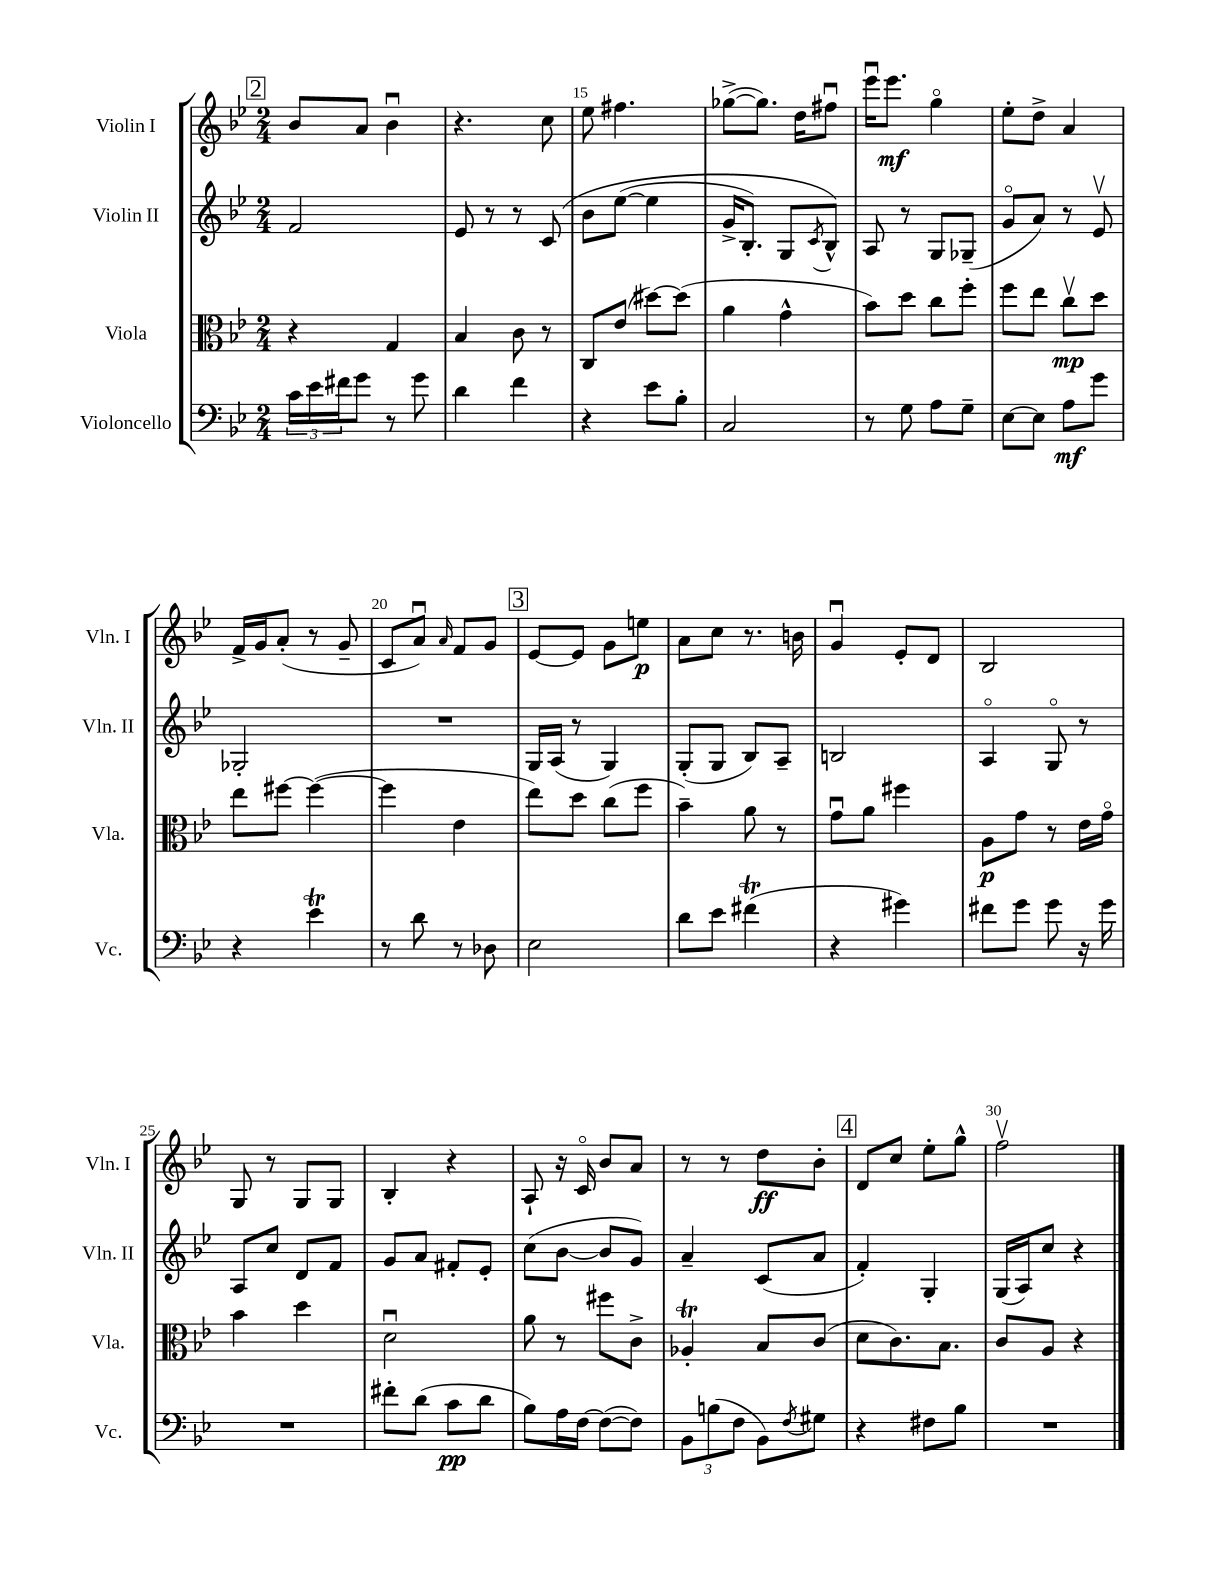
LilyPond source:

<<
\new StaffGroup <<
\new Staff = "s0" \with { instrumentName = "Violin I" shortInstrumentName = "Vln. I" } {
    \clef treble \key bes \major \numericTimeSignature \time 2/4
    \mark \markup { \box "2" } bes'8 a'8 bes'4\downbow |
    r4. c''8 |
    ees''8 fis''4. |
    ges''8~->( ges''8.) d''16 fis''8\downbow |
    ees'''16\downbow ees'''8.\mf g''4\flageolet |
    ees''8-. d''8-> a'4 |
    f'16-> g'16 a'8-.( r8 g'8-- |
    c'8 a'8\downbow) \grace { a'16 } f'8 g'8 |
    \mark \markup { \box "3" } ees'8~ ees'8 g'8 e''8\p |
    a'8 c''8 r8. b'16 |
    g'4\downbow ees'8-. d'8 |
    bes2 |
    g8 r8 g8 g8 |
    bes4-. r4 |
    a8-! r16 c'16\flageolet bes'8 a'8 |
    r8 r8 d''8\ff bes'8-. |
    \mark \markup { \box "4" } d'8 c''8 ees''8-. g''8-^ |
    f''2\upbow \bar "|." |
}
\new Staff = "s1" \with { instrumentName = "Violin II" shortInstrumentName = "Vln. II" } {
    \clef treble \key bes \major \numericTimeSignature \time 2/4
    \mark \markup { \box "2" } f'2 |
    ees'8 r8 r8 c'8\( |
    bes'8 ees''8~( ees''4 |
    g'16-> bes8.-.) g8 \acciaccatura { c'8 } bes8-^\) |
    a8 r8 g8 ges8--( |
    g'8\flageolet a'8) r8 ees'8\upbow |
    ges2-. |
    R2 |
    \mark \markup { \box "3" } g16 a16( r8 g4) |
    g8-.( g8 bes8) a8-- |
    b2 |
    a4\flageolet g8\flageolet r8 |
    a8 c''8 d'8 f'8 |
    g'8 a'8 fis'8-. ees'8-. |
    c''8( bes'8~ bes'8 g'8) |
    a'4-- c'8( a'8 |
    \mark \markup { \box "4" } f'4-.) g4-. |
    g16( a16) c''8 r4 \bar "|." |
}
\new Staff = "s2" \with { instrumentName = "Viola" shortInstrumentName = "Vla." } {
    \clef alto \key bes \major \numericTimeSignature \time 2/4
    \mark \markup { \box "2" } r4 g4 |
    bes4 c'8 r8 |
    c8 ees'8( dis''8~) dis''8( |
    a'4 g'4-^ |
    bes'8) d''8 c''8 f''8-. |
    f''8 ees''8 c''8\upbow\mp d''8 |
    ees''8 fis''8~ fis''4~( |
    fis''4 ees'4 |
    \mark \markup { \box "3" } ees''8) d''8 c''8( f''8 |
    bes'4--) a'8 r8 |
    g'8\downbow a'8 fis''4 |
    a8\p g'8 r8 ees'16 g'16\flageolet |
    bes'4 d''4 |
    d'2\downbow |
    a'8 r8 fis''8 c'8-> |
    aes4-.\trill bes8 c'8( |
    \mark \markup { \box "4" } d'8 c'8.) bes8. |
    c'8 a8 r4 \bar "|." |
}
\new Staff = "s3" \with { instrumentName = "Violoncello" shortInstrumentName = "Vc." } {
    \clef bass \key bes \major \numericTimeSignature \time 2/4
    \mark \markup { \box "2" } \tuplet 3/2 { c'16 ees'16 fis'16 } g'8 r8 g'8 |
    d'4 f'4 |
    r4 ees'8 bes8-. |
    c2 |
    r8 g8 a8 g8-- |
    ees8~ ees8 a8\mf g'8 |
    r4 ees'4\trill |
    r8 d'8 r8 des8 |
    \mark \markup { \box "3" } ees2 |
    d'8 ees'8 fis'4\trill( |
    r4 gis'4) |
    fis'8 g'8 g'8 r16 g'16 |
    R2 |
    fis'8-. d'8( c'8\pp d'8 |
    bes8) a16 f16~ f8~( f8) |
    \tuplet 3/2 { bes,8 b8( f8 } bes,8) \acciaccatura { f8 } gis8 |
    \mark \markup { \box "4" } r4 fis8 bes8 |
    R2 \bar "|." |
}
>>
>>
\layout { \context { \Score currentBarNumber = #13 \override BarNumber.break-visibility = ##(#f #t #t) barNumberVisibility = #(every-nth-bar-number-visible 5) } }
